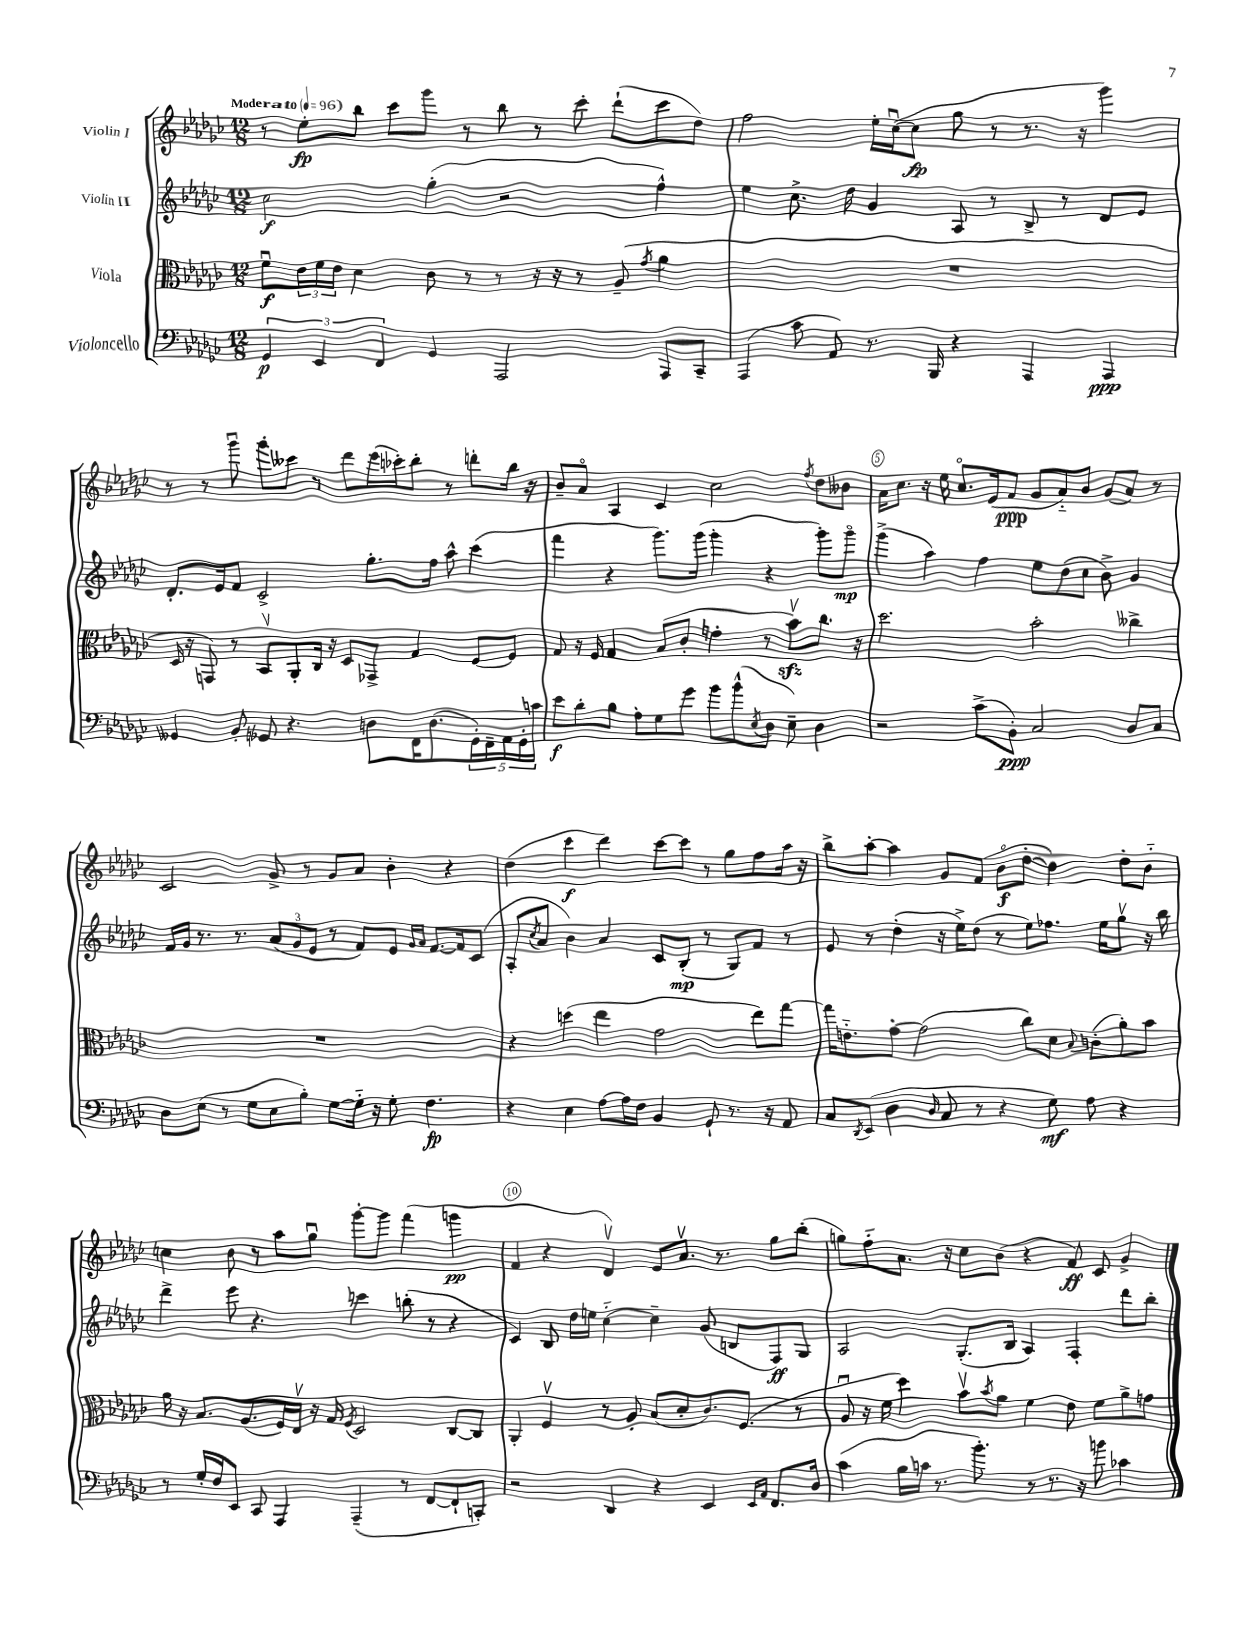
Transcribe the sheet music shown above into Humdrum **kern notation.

**kern	**dynam	**kern	**dynam	**kern	**dynam	**kern	**dynam
*part4	*part4	*part3	*part3	*part2	*part2	*part1	*part1
*staff4	*staff4	*staff3	*staff3	*staff2	*staff2	*staff1	*staff1
*I"Violoncello	*	*I"Viola	*	*I"Violin II	*	*I"Violin I	*
*clefF4	*	*clefC3	*	*clefG2	*	*clefG2	*
*k[b-e-a-d-g-c-]	*	*k[b-e-a-d-g-c-]	*	*k[b-e-a-d-g-c-]	*	*k[b-e-a-d-g-c-]	*
*M12/8	*	*M12/8	*	*M12/8	*	*M12/8	*
*MM96	*	*MM96	*	*MM96	*	*MM96	*
=1	=1	=1	=1	=1	=1	=1	=1
!	!	!	!	!	!	!LO:TX:a:B:t=Moderato	!
6GG-/	p	8fu\L	f	2cc-\	f	8r	.
.	.	24e-\L	.	.	.	8ee-'\L	fp
6EE-/	.	24f\	.	.	.	.	.
.	.	24e-\JJ	.	.	.	.	.
.	.	4d-\	.	.	.	8bb-\J	.
6FF/	.	.	.	.	.	.	.
.	.	.	.	.	.	8ccc-\L	.
4GG-/	.	8c-\	.	(4gg-'\	.	8ggg-\J	.
.	.	8r	.	.	.	8r	.
2AAA-/	.	8r	.	2r	.	8bb-\	.
.	.	16r	.	.	.	8r	.
.	.	16r	.	.	.	.	.
.	.	8r	.	.	.	8ccc-'\	.
.	.	(8A-~/	.	.	.	(8ddd-`\L	.
.	.	8qg-/	.	.	.	.	.
8AAA-/L	.	4a-\	.	4ff^^\)	.	8ccc-\	.
8CC-~/J	.	.	.	.	.	8dd-\J)	.
=2	=2	=2	=2	=2	=2	=2	=2
(4AAA-/	.	1.r	.	4ee-\	.	2ff\	.
8c-\	.	.	.	8.cc-^\	.	.	.
8AA-/)	.	.	.	.	.	.	.
.	.	.	.	16dd-\	.	.	.
8.r	.	.	.	4g-/	.	16ee-'\LL	.
.	.	.	.	.	.	([16cc-u\J	.
.	.	.	.	.	.	8cc-\J]	fp
16BBB-/	.	.	.	.	.	.	.
4r	.	.	.	8A-/	.	8gg-\	.
.	.	.	.	8r	.	8r	.
4AAA-/	.	.	.	8B-^/	.	8.r	.
.	.	.	.	8r	.	.	.
.	.	.	.	.	.	16r	.
4AAA-/	ppp	.	.	8d-/L	.	4ggg-\)	.
.	.	.	.	8e-/J	.	.	.
!!LO:LB:g=z
=3	=3	=3	=3	=3	=3	=3	=3
4GG--X/	.	16D-/	.	8.d-'/L	.	8r	.
.	.	16r	.	.	.	.	.
.	.	8GGn/)	.	.	.	8r	.
.	.	.	.	16e-/k	.	.	.
8BB-'/	.	8r	.	8f/J	.	8ggg-u\	.
8GG-X/	.	8BB-v/L	.	2c-^/	.	8ggg-'\L	.
4.r	.	8AA-'/	.	.	.	8ccc--X\J	.
.	.	16C-/Jk	.	.	.	8r	.
.	.	16r	.	.	.	.	.
.	.	8D-/L	.	.	.	8ddd-\L	.
8Dn\L	.	8GG-X^/J	.	8.gg-'\L	.	(16eee-\L	.
.	.	.	.	.	.	16ccc-X'\J)	.
16FF\K	.	4G-/	.	.	.	8bb-'\J	.
(8.D\	.	.	.	16ff\Jk	.	.	.
.	.	.	.	8aa-^^\	.	8r	.
20GG-'\L)	.	[8F/L	.	(4ccc-\	.	8dddn'\L	.
20FF~\	.	.	.	.	.	.	.
20AA-\	.	.	.	.	.	.	.
.	.	8F/J]	.	.	.	16bb-\Jk	.
20GG-'\	.	.	.	.	.	.	.
.	.	.	.	.	.	16r	.
20cn\JJ	.	.	.	.	.	.	.
=4	=4	=4	=4	=4	=4	=4	=4
8e-\L	f	8G-/	.	4fff\	.	8b-~/L	.
8d-'\	.	16r	.	.	.	8a-/J	.
.	.	16F/	.	.	.	.	.
8B-\J	.	4G-/	.	4r	.	4A-/	.
8A-'\L	.	.	.	.	.	.	.
8G-\	.	(8B-/L	.	8.ggg-\L)	.	4c-/	.
8g-\J	.	8c-'/J	.	.	.	.	.
.	.	.	.	(16ggg-\Jk	.	.	.
8b-\L	.	4gn'\	.	4ggg-'\	.	2cc-\	.
(8b-^^\	.	.	.	.	.	.	.
8qE-/	.	.	.	.	.	.	.
8D-\J	.	8r	.	4r	.	.	.
8E-~\)	.	8b-zzv\L)	.	.	.	.	.
.	.	.	.	.	.	8qff/	.
4D-\	.	8.cc-\J	.	8ggg-'\L)	.	8dd-\L	.
.	.	.	.	8ggg-\J	mp	8b--X\J	.
.	.	16r	.	.	.	.	.
=5	=5	=5	=5	=5	=5	=5	=5
2r	.	2.dd-\	.	(4ggg-^\	.	16a-\KL	.
.	.	.	.	.	.	8.cc-\J	.
.	.	.	.	4aa-\)	.	16r	.
.	.	.	.	.	.	16ee-\	.
.	.	.	.	.	.	8.cc-/L	.
(8c-^\L	.	.	.	4ff\	.	.	.
.	.	.	.	.	.	(16e-/k	.
8BB-'\J)	ppp	.	.	.	.	8f/J	ppp
2C-/	.	2b-'\	.	8ee-\L	.	8g-/L	.
.	.	.	.	(8dd-\	.	8a-/)	.
.	.	.	.	8cc-\J	.	8b-/J	.
.	.	.	.	8b-^\)	.	(8g-/L	.
8D-/L	.	4cc--X^\	.	4g-/	.	8a-/J)	.
8C-/J	.	.	.	.	.	8r	.
!!LO:LB:g=z
=6	=6	=6	=6	=6	=6	=6	=6
8D-\L	.	1.r	.	16f/LL	.	2c-/	.
.	.	.	.	16g-/JJ	.	.	.
(8E-\J	.	.	.	8.r	.	.	.
8r	.	.	.	.	.	.	.
.	.	.	.	8.r	.	.	.
8G-\L	.	.	.	.	.	.	.
8E-\	.	.	.	(12a-/L	.	8g-^/	.
.	.	.	.	12g-/	.	.	.
8B-'\J)	.	.	.	.	.	8r	.
.	.	.	.	12e-/J	.	.	.
[8G-\L	.	.	.	8r	.	8g-/L	.
16G-\Jk]	.	.	.	8f/L)	.	8a-/J	.
16r	.	.	.	.	.	.	.
8G-'\	.	.	.	8e-/J	.	4b-'\	.
.	.	.	.	16qqg-/LL	.	.	.
.	.	.	.	16qqa-/JJ	.	.	.
4.F\	fp	.	.	[8.f/L	.	.	.
.	.	.	.	.	.	4r	.
.	.	.	.	16f/k]	.	.	.
.	.	.	.	(8c-/J	.	.	.
=7	=7	=7	=7	=7	=7	=7	=7
4r	.	4r	.	8A-'/L	.	(4dd-\	.
.	.	.	.	8qcc-/	.	.	.
.	.	.	.	8a-/J	.	.	.
4E-\	.	(4ddn\	.	4b-\)	.	4ccc-\	f
[8A-\L	.	4ee-\	.	4a-/	.	4ddd-\)	.
16A-\L]	.	.	.	.	.	.	.
16F\JJ	.	.	.	.	.	.	.
4BB-/	.	2g-\	.	8c-/L	.	[8ccc-\L	.
.	.	.	.	(8B-'/J	mp	8ccc-\J]	.
8GG-`/	.	.	.	8r	.	8r	.
8.r	.	.	.	8G-/L)	.	8gg-\L	.
.	.	8ee-\L)	.	8f/J	.	8ff\	.
16r	.	.	.	.	.	.	.
8AA-/	.	[8gg-\J	.	8r	.	16aa-\Jk	.
.	.	.	.	.	.	16r	.
=8	=8	=8	=8	=8	=8	=8	=8
8C-/L	.	16gg-\KL]	.	8e-/	.	8bb-^\L	.
.	.	8.en\	.	.	.	.	.
8qDD-/	.	.	.	.	.	.	.
(8EE-/J	.	.	.	8r	.	[8aa-'\J	.
4D-\	.	[8g-'\J	.	(4dd-'\	.	4aa-\]	.
.	.	(2g-\]	.	.	.	.	.
16qqD-/	.	.	.	.	.	.	.
8C-/	.	.	.	16r	.	8g-/L	.
.	.	.	.	16ee-^\KL)	.	.	.
8r	.	.	.	(8dd-\J	.	(8f/J	.
4r	.	.	.	8r	.	8b-\L	f
.	.	8cc-\L)	.	8ee-\L)	.	[8dd-'\J	.
8G-\)	mf	8d-\J	.	8.ff-X\J	.	4dd-\])	.
.	.	8qqB-/	.	.	.	.	.
8A-\	.	(8cn'\L	.	.	.	.	.
.	.	.	.	16ee-\KL	.	.	.
4r	.	8a-'\)	.	8gg-v\J	.	8dd-'\L	.
.	.	8b-\J	.	16r	.	8b-\J	.
.	.	.	.	16bb-\	.	.	.
!!LO:LB:g=z
=9	=9	=9	=9	=9	=9	=9	=9
8r	.	16a-\	.	4ddd-^\	.	4ccn\	.
.	.	16r	.	.	.	.	.
16G-'/LL	.	8.B-/L	.	.	.	.	.
16F/J	.	.	.	.	.	.	.
8EE-/J	.	.	.	8eee-\	.	8b-\	.
.	.	(8.A-/	.	.	.	.	.
8CC-/	.	.	.	4.r	.	8r	.
4AAA-/	.	16F/L)	.	.	.	8aa-\L	.
.	.	16E-v/JJ	.	.	.	.	.
.	.	16r	.	.	.	8gg-u\J	.
.	.	16G-/	.	.	.	.	.
.	.	8qF/	.	.	.	.	.
(4AAA-~/	.	2D-/	.	4cccn\	.	[8ggg-'\L	.
.	.	.	.	.	.	8ggg-\J]	.
8r	.	.	.	(8bbn'\	.	(4fff\	.
[8FF/L	.	.	.	8r	.	.	.
8FF`/]	.	[8C-/L	.	4r	.	4gggn\	pp
8CCn'/J)	.	8C-/J]	.	.	.	.	.
=10	=10	=10	=10	=10	=10	=10	=10
2r	.	4AA-'/	.	4c-/)	.	4f/	.
.	.	4Fv/	.	8B-/	.	4r	.
.	.	.	.	16dd-\LL	.	.	.
.	.	.	.	16een\JJ	.	.	.
4DD-/	.	8r	.	[4cc-\	.	4d-v/)	.
.	.	8A-'/	.	.	.	.	.
4r	.	(8B-/L	.	4cc-~\]	.	8e-/L	.
.	.	8d-'/	.	.	.	8.a-v/J	.
4EE-/	.	8.c-/)	.	(8g-/	.	.	.
.	.	.	.	.	.	8.r	.
.	.	.	.	8Bn/L	.	.	.
.	.	(8.F/J	.	.	.	.	.
16qqEE-/LL	.	.	.	.	.	.	.
16qqAA-/JJ	.	.	.	.	.	.	.
8.FF/L	.	.	.	8F/)	ff	8gg-\L	.
.	.	8r	.	8G-/J	.	(8bb-'\J	.
16D-/Jk	.	.	.	.	.	.	.
=11	=11	=11	=11	=11	=11	=11	=11
(4c-\	.	8A-u/	.	2A-/	.	8ggn\L)	.
.	.	16r	.	.	.	8ff\	.
.	.	16f\	.	.	.	.	.
16B-\LL	.	4dd-\)	.	.	.	8.a-\J	.
16cn\JJ	.	.	.	.	.	.	.
8.r	.	.	.	.	.	.	.
.	.	.	.	.	.	16r	.
.	.	8b-v\L	.	(8.G-'/L	.	8cc-\L	.
8.b-'\)	.	.	.	.	.	.	.
.	.	8qb-/	.	.	.	.	.
.	.	8a-\J	.	.	.	(8b-\J	.
.	.	.	.	16B-/Jk	.	.	.
8r	.	4f\	.	4A-/)	.	4r	.
8.r	.	.	.	.	.	.	.
.	.	8e-\	.	4F'/	.	8f/)	ff
16r	.	.	.	.	.	.	.
8bn\	.	8f\L	.	.	.	8c-/	.
4c-X\	.	8a-^\	.	8ddd-\L	.	4g-^/	.
.	.	8gn\J	.	8bb-'\J	.	.	.
==	==	==	==	==	==	==	==
*-	*-	*-	*-	*-	*-	*-	*-
